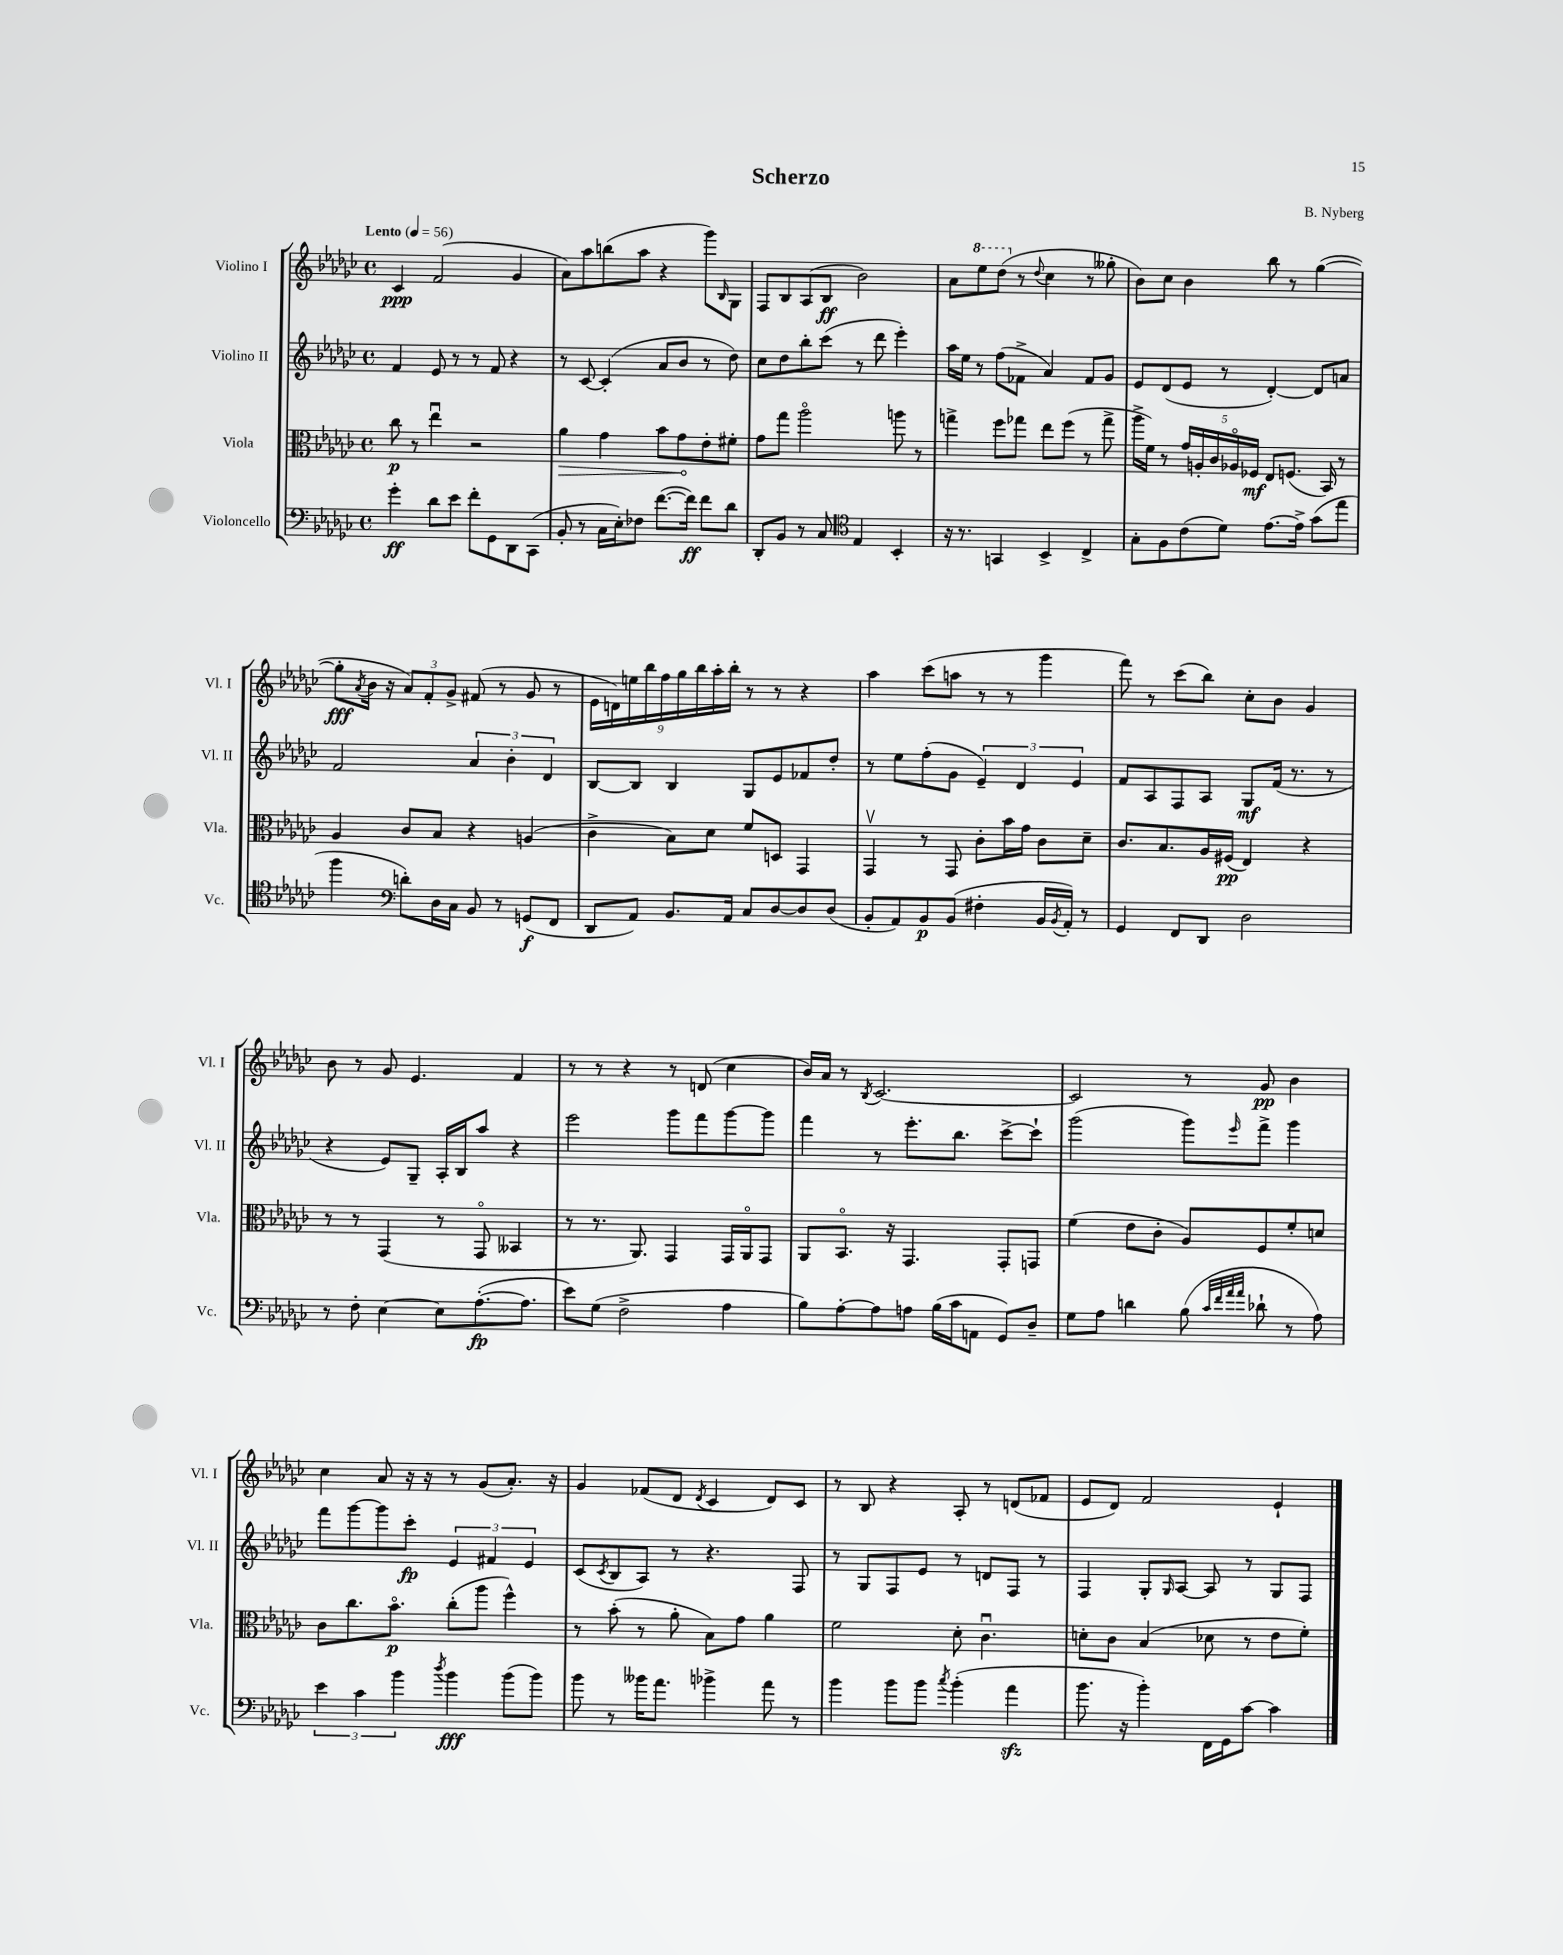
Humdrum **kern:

**kern	**dynam	**kern	**dynam	**kern	**dynam	**kern	**dynam
*part4	*part4	*part3	*part3	*part2	*part2	*part1	*part1
*staff4	*staff4	*staff3	*staff3	*staff2	*staff2	*staff1	*staff1
*I"Violoncello	*	*I"Viola	*	*I"Violino II	*	*I"Violino I	*
*I'Vc.	*	*I'Vla.	*	*I'Vl. II	*	*I'Vl. I	*
*clefF4	*	*clefC3	*	*clefG2	*	*clefG2	*
*k[b-e-a-d-g-c-]	*	*k[b-e-a-d-g-c-]	*	*k[b-e-a-d-g-c-]	*	*k[b-e-a-d-g-c-]	*
*M4/4	*	*M4/4	*	*M4/4	*	*M4/4	*
*met(c)	*	*met(c)	*	*met(c)	*	*met(c)	*
*MM56	*	*MM56	*	*MM56	*	*MM56	*
=1	=1	=1	=1	=1	=1	=1	=1
!	!	!	!	!	!	!LO:TX:a:B:t=Lento	!
4g-'\	ff	8cc-\	p	4f/	.	4c-/	ppp
.	.	8r	.	.	.	.	.
8d-\L	.	4ee-u\	.	8e-/	.	(2f/	.
8e-\J	.	.	.	8r	.	.	.
8f'\L	.	2r	.	8r	.	.	.
8GG-\	.	.	.	8f/	.	.	.
8DD-\	.	.	.	4r	.	4g-/	.
(8CC-\J	.	.	.	.	.	.	.
=2	=2	=2	=2	=2	=2	=2	=2
!	!	!	!LO:HP:b	!	!	!	!
8BB-'/	.	4a-\	>	8r	.	8a-\L)	.
8r	.	.	.	[8c-/	.	8aa-\	.
16C-\LL	.	4g-\	.	(4c-'/]	.	(8bbn\	.
16E-'\J)	.	.	.	.	.	.	.
8F-X\J	.	.	.	.	.	8aa-\J	.
([8.f\L	.	8b-\L	.	8a-/L	.	4r	.
.	.	8g-\	.	8b-/J	.	.	.
16f\Jk])	ff	.	.	.	.	.	.
8f\L	.	8e-'\	]	8r	.	8ggg-\L)	.
.	.	.	.	.	.	16qqB-/	.
8d-\J	.	8f#X'\J	.	8dd-\)	.	8G-\J	.
=3	=3	=3	=3	=3	=3	=3	=3
8DD-'/L	.	8g-\L	.	8cc-\L	.	8F/L	.
8BB-/J	.	8gg-\J	.	8dd-\	.	8B-/	.
8r	.	2aa-\	.	8bb-'\	.	(8A-/	.
8C-/	.	.	.	(8ccc-\J	.	8B-/J	ff
*clefC4	*	*	*	*	*	*	*
4E-/	.	.	.	8r	.	2b-\)	.
.	.	.	.	8ddd-\	.	.	.
4BB-'/	.	8aan\	.	4eee-'\)	.	.	.
.	.	8r	.	.	.	.	.
=4	=4	=4	=4	=4	=4	=4	=4
16r	.	4ggn^\	.	16aa-\LL	.	8a-\L	.
8.r	.	.	.	16ee-\JJ	.	.	.
*	*	*	*	*	*	*8va	*
.	.	.	.	8r	.	8eee-\	.
4GGn/	.	8ff\L	.	(8ff\L	.	(8ddd-\J	.
*	*	*	*	*	*	*X8va	*
.	.	8gg-X\J	.	8f-X^\J	.	8r	.
.	.	.	.	.	.	8qqdd-/	.
4BB-^/	.	8ee-\L	.	4a-/)	.	4cc-\	.
.	.	(8ff\J	.	.	.	.	.
4C-^/	.	8r	.	8f-/L	.	8r	.
.	.	8gg-^\	.	8g-/J	.	8gg--X'\	.
=5	=5	=5	=5	=5	=5	=5	=5
8G-'\L	.	16aa-^\LL	.	8e-/L	.	8b-\L)	.
.	.	16f\JJ)	.	.	.	.	.
8F\	.	8r	.	(8d-/	.	8cc-\J	.
(8c-\	.	20g-/LL	.	8e-/J	.	4b-\	.
.	.	20An'/	.	.	.	.	.
.	.	20c-/	.	.	.	.	.
8d-\J)	.	.	.	8r	.	.	.
.	.	20A-X/	.	.	.	.	.
.	.	20F-X/JJ	mf	.	.	.	.
[8.e-\L	.	8E-/L	.	[4d-'/)	.	8bb-\	.
.	.	(8.Fn/J	.	.	.	8r	.
16e-^\Jk]	.	.	.	.	.	.	.
(8g-\L	.	.	.	8d-/L]	.	([4gg-\	.
.	.	16BB-/)	.	.	.	.	.
8ee-\J	.	8r	.	8an/J	.	.	.
!!LO:LB:g=z
=6	=6	=6	=6	=6	=6	=6	=6
4ff\	.	4A-/	.	2f/	.	8gg-'\L]	fff
.	.	.	.	.	.	8qa-/	.
.	.	.	.	.	.	16b-\Jk	.
.	.	.	.	.	.	16r	.
*clefF4	*	*	*	*	*	*	*
8dn'\L)	.	8c-/L	.	.	.	12a-/L)	.
.	.	.	.	.	.	12f'/	.
16D-\L	.	8B-/J	.	.	.	.	.
.	.	.	.	.	.	12g-^/J	.
16C-\JJ	.	.	.	.	.	.	.
8BB-/	.	4r	.	6a-/	.	(8f#X/	.
8r	.	.	.	.	.	8r	.
.	.	.	.	6b-'\	.	.	.
(8GGn/L	f	(4An/	.	.	.	8g-/	.
.	.	.	.	6d-/	.	.	.
8FF/J	.	.	.	.	.	8r	.
=7	=7	=7	=7	=7	=7	=7	=7
8DD-/L	.	4c-^\	.	[8B-/L	.	18e-\LL	.
.	.	.	.	.	.	18dn\)	.
.	.	.	.	.	.	18een\	.
8AA-/J)	.	.	.	8B-/J]	.	.	.
.	.	.	.	.	.	18bb-\	.
.	.	.	.	.	.	18ff\	.
8.BB-/L	.	8B-\L)	.	4B-/	.	.	.
.	.	.	.	.	.	18gg-\	.
.	.	.	.	.	.	18bb-\	.
.	.	8d-\J	.	.	.	.	.
.	.	.	.	.	.	18aa-'\	.
16AA-/Jk	.	.	.	.	.	.	.
.	.	.	.	.	.	18bb-'\JJ	.
8C-/L	.	8f/L	.	8G-/L	.	8r	.
[8D-/	.	8Dn/J	.	8e-/	.	8r	.
8D-/]	.	4GG-/	.	8f-X/	.	4r	.
(8D-/J	.	.	.	8dd-'/J	.	.	.
=8	=8	=8	=8	=8	=8	=8	=8
8BB-'/L	.	4GG-v/	.	8r	.	4aa-\	.
8AA-/)	.	.	.	8ee-\L	.	.	.
8BB-/	p	8r	.	(8ff'\	.	(8ccc-\L	.
(8BB-/J	.	8GG-/	.	8g-\J	.	8aan\J	.
4F#X'\	.	8c-'\L	.	6e-~/)	.	8r	.
.	.	16b-\L	.	.	.	8r	.
.	.	.	.	6d-/	.	.	.
.	.	16g-\JJ	.	.	.	.	.
16BB-/LL	.	8c-\L	.	.	.	4ggg-\	.
8qBB-/	.	.	.	.	.	.	.
16AA-'/JJ)	.	.	.	.	.	.	.
.	.	.	.	6e-/	.	.	.
8r	.	8d-~\J	.	.	.	.	.
=9	=9	=9	=9	=9	=9	=9	=9
4GG-/	.	8.c-/L	.	8f/L	.	8fff\)	.
.	.	.	.	8A-/	.	8r	.
.	.	8.B-/	.	.	.	.	.
8FF/L	.	.	.	8F/	.	(8ccc-\L	.
8DD-/J	.	16A-/L	.	8A-/J	.	8bb-\J)	.
.	.	(16F#X/JJ	pp	.	.	.	.
2D-\	.	4E-/)	.	8G-/L	mf	8cc-'\L	.
.	.	.	.	(16f/Jk	.	8b-\J	.
.	.	.	.	8.r	.	.	.
.	.	4r	.	.	.	4g-/	.
.	.	.	.	8r	.	.	.
!!LO:LB:g=z
=10	=10	=10	=10	=10	=10	=10	=10
8r	.	8r	.	4r	.	8b-\	.
8F'\	.	8r	.	.	.	8r	.
[4E-\	.	(4GG-/	.	8e-/L)	.	8g-/	.
.	.	.	.	8G-~/J	.	4.e-/	.
8E-\L]	.	8r	.	16A-'/LL	.	.	.
.	.	.	.	16B-/J	.	.	.
([8.A-'\	fp	8GG-/	.	8aa-/J	.	.	.
.	.	4BB--X/	.	4r	.	4f/	.
8.A-\J]	.	.	.	.	.	.	.
=11	=11	=11	=11	=11	=11	=11	=11
8e-\L)	.	8r	.	2eee-\	.	8r	.
(8G-\J	.	8.r	.	.	.	8r	.
2F^\	.	.	.	.	.	4r	.
.	.	8.AA-/)	.	.	.	.	.
.	.	4GG-/	.	8ggg-\L	.	8r	.
.	.	.	.	8fff\	.	(8dn/	.
4A-\	.	16GG-/LL	.	[8ggg-\	.	4cc-\	.
.	.	16AA-/J	.	.	.	.	.
.	.	8GG-/J	.	8ggg-\J]	.	.	.
=12	=12	=12	=12	=12	=12	=12	=12
8B-\L)	.	8AA-/L	.	4fff\	.	16b-/LL)	.
.	.	.	.	.	.	16a-/JJ	.
[8A-'\	.	8.BB-/J	.	.	.	8r	.
.	.	.	.	.	.	8qB-/	.
8A-\]	.	.	.	8r	.	[2.c-/	.
.	.	16r	.	.	.	.	.
8An\J	.	4.GG-/	.	8.eee-'\L	.	.	.
(16B-\LL	.	.	.	.	.	.	.
16c-\J	.	.	.	8.bb-\J	.	.	.
8AAn\J	.	.	.	.	.	.	.
8GG-/L)	.	8GG-'/L	.	[8ccc-^\L	.	.	.
8D-~/J	.	8GGn/J	.	8ccc-`\J]	.	.	.
=13	=13	=13	=13	=13	=13	=13	=13
8G-\L	.	(4f\	.	(2ggg-\	.	2c-/]	.
8A-\J	.	.	.	.	.	.	.
4dn\	.	8e-\L	.	.	.	.	.
.	.	8c-'\J	.	.	.	.	.
(8B-\	.	8A-/L)	.	8ggg-\L)	.	8r	.
32qqc-/LLL	.	.	.	.	.	.	.
32qqf/	.	.	.	.	.	.	.
32qqa-/	.	.	.	.	.	.	.
32qqa-/JJJ	.	.	.	16qqeee-/	.	.	.
8d-X`\	.	8F/	.	8fff^\J	.	8g-/	pp
8r	.	8f'/	.	4ggg-\	.	4b-\	.
8A-\)	.	8dn/J	.	.	.	.	.
!!LO:LB:g=z
=14	=14	=14	=14	=14	=14	=14	=14
6e-\	.	8c-\L	.	8fff\L	.	4cc-\	.
.	.	8.cc-\	.	[8ggg-\	.	.	.
6c-\	.	.	.	.	.	.	.
.	.	.	.	8ggg-\]	.	8a-/	.
.	.	8.b-\J	p	.	.	.	.
6b-\	.	.	.	.	.	.	.
.	.	.	.	8ccc-'\J	fp	16r	.
.	.	.	.	.	.	16r	.
8qdd-/	.	.	.	.	.	.	.
4b-\	fff	(8cc-'\L	.	6e-/	.	8r	.
.	.	8aa-\J	.	.	.	(8g-/L	.
.	.	.	.	6f#X/	.	.	.
(8b-\L	.	4ff^^\)	.	.	.	8.a-'/J)	.
.	.	.	.	6e-/	.	.	.
8b-\J)	.	.	.	.	.	.	.
.	.	.	.	.	.	16r	.
=15	=15	=15	=15	=15	=15	=15	=15
8b-\	.	8r	.	(8c-/L	.	4g-/	.
.	.	.	.	8qc-/	.	.	.
8r	.	(8b-'\	.	8B-/	.	.	.
16b--X\KL	.	8r	.	8A-/J)	.	(8f-X/L	.
8.a-\J	.	.	.	.	.	.	.
.	.	8a-'\	.	8r	.	8d-/J	.
.	.	.	.	.	.	8qd-/	.
4b-X^\	.	8B-\L)	.	4.r	.	4c-/	.
.	.	8g-\J	.	.	.	.	.
8a-\	.	4a-\	.	.	.	8d-/L)	.
8r	.	.	.	8F/	.	8c-/J	.
=16	=16	=16	=16	=16	=16	=16	=16
4b-\	.	2f\	.	8r	.	8r	.
.	.	.	.	8G-/L	.	8B-/	.
8b-\L	.	.	.	8F/	.	4r	.
8b-\J	.	.	.	8e-/J	.	.	.
8qcc-/	.	.	.	.	.	.	.
(4b-'\	.	8d-'\	.	8r	.	8A-'/	.
.	.	4.c-u\	.	8dn/L	.	8r	.
4a-zz\	.	.	.	8F/J	.	(8dn/L	.
.	.	.	.	8r	.	8f-X/J	.
=17	=17	=17	=17	=17	=17	=17	=17
8.b-\	.	8dn'\L	.	4F/	.	8e-/L	.
.	.	8c-\J	.	.	.	8d-/J)	.
16r	.	.	.	.	.	.	.
4b-'\)	.	(4B-/	.	8G-'/L	.	2f/	.
.	.	.	.	16qqG-/	.	.	.
.	.	.	.	[8A-/J	.	.	.
16FF\LL	.	8d-X\	.	8A-/]	.	.	.
16GG-\J	.	.	.	.	.	.	.
[8c-\J	.	8r	.	8r	.	.	.
4c-\]	.	8e-\L	.	8G-/L	.	4e-`/	.
.	.	8f'\J)	.	8F/J	.	.	.
==	==	==	==	==	==	==	==
*-	*-	*-	*-	*-	*-	*-	*-
